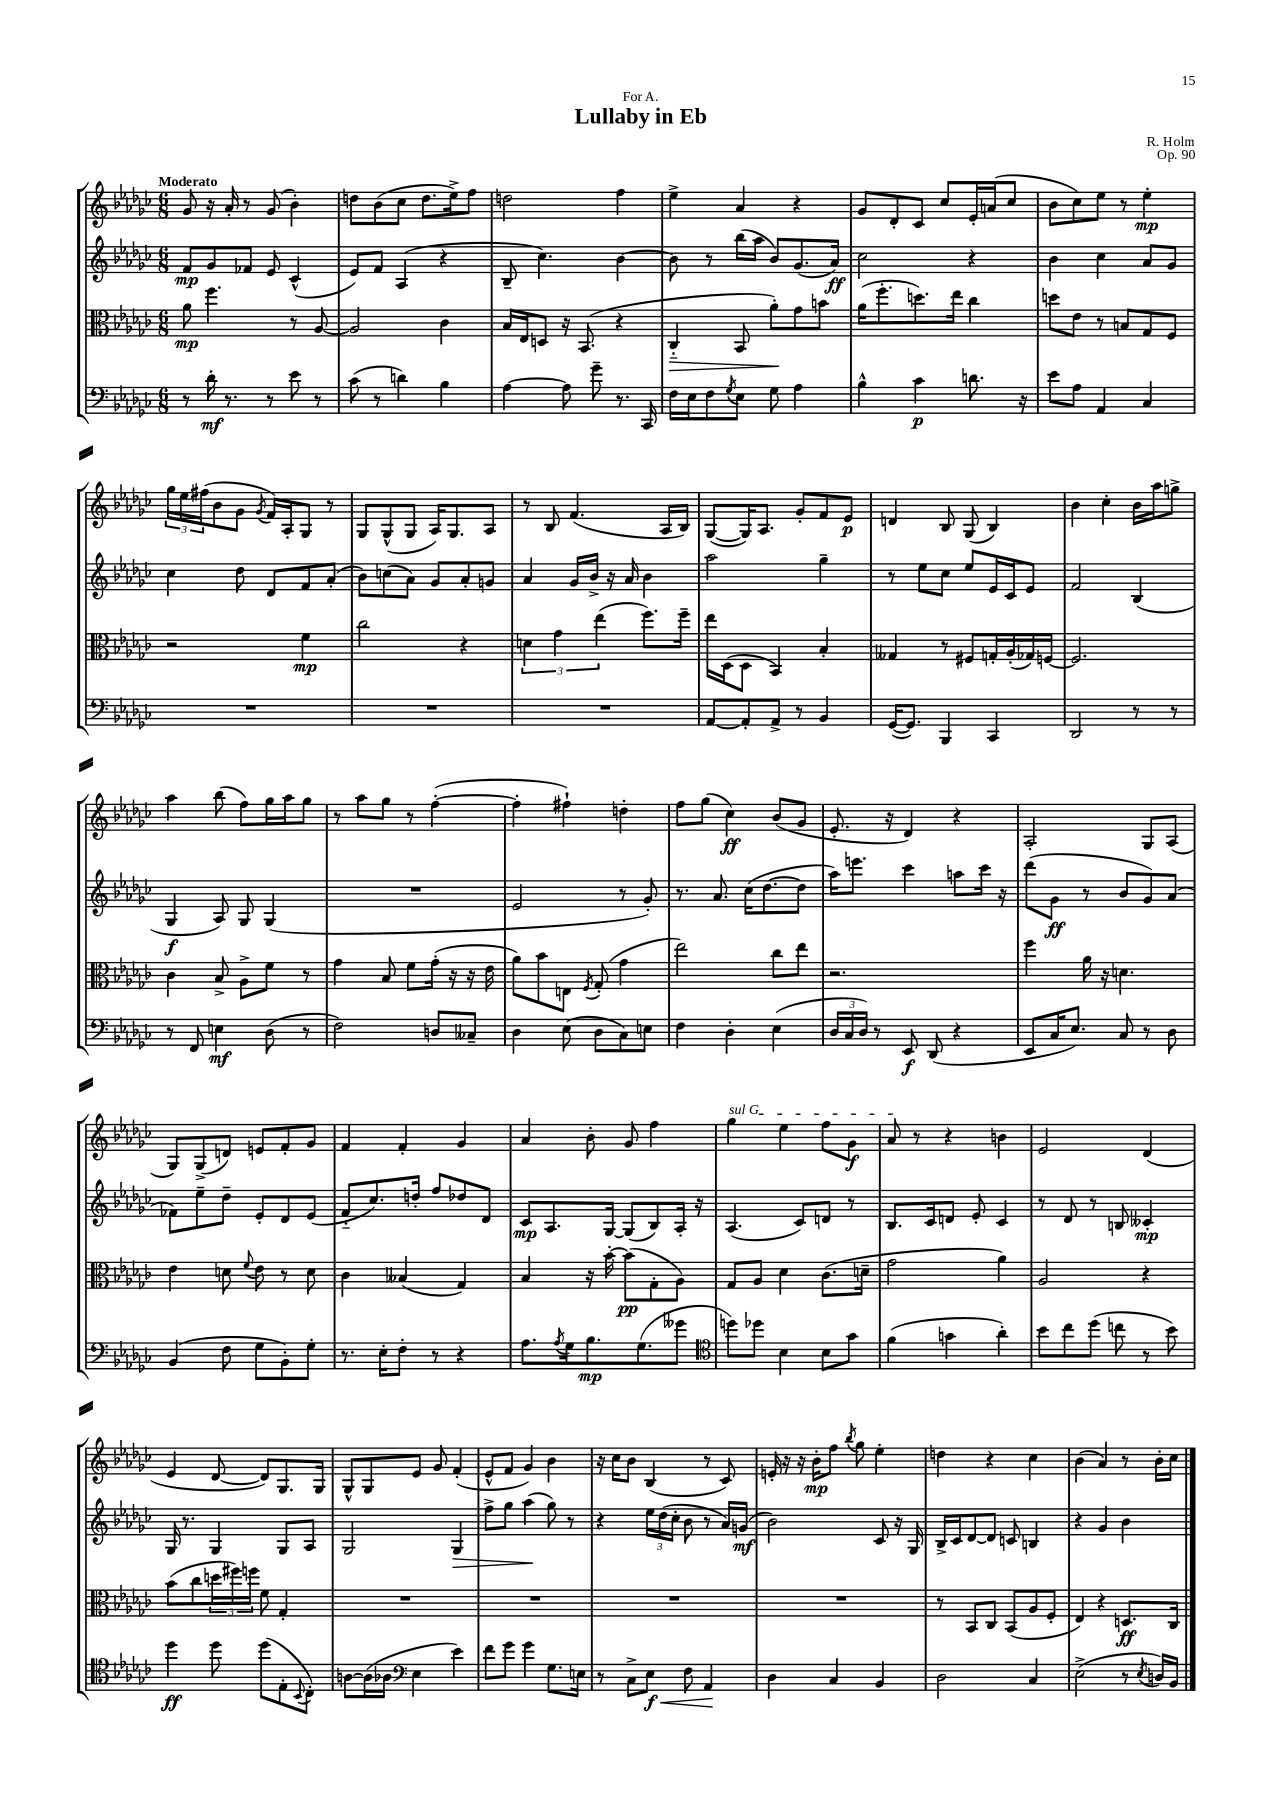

**kern	**kern	**kern	**kern
*staff4	*staff3	*staff2	*staff1
*clefF4	*clefC3	*clefG2	*clefG2
*k[b-e-a-d-g-c-]	*k[b-e-a-d-g-c-]	*k[b-e-a-d-g-c-]	*k[b-e-a-d-g-c-]
*M6/8	*M6/8	*M6/8	*M6/8
8r	8a-	8f	8g-
16d-'	4.ff	8g-	16r
8.r	.	.	16a-'
.	.	8f-	8r
8r	.	8e-	(8g-
8e-	8r	(4c-^^	4b-')
8r	[8A-	.	.
=	=	=	=
(8c-	2A-]	8e-)	8dd
8r	.	8f	(8b-
4d)	.	(4A-	8cc-
.	.	.	8.dd
4B-	4c-	4r	.
.	.	.	16ee-^)
.	.	.	8ff
=	=	=	=
[4A-	16B-	8B-~	2dd
.	16E-	.	.
.	8D	4.cc-)	.
8A-]	16r	.	.
.	(8.BB-	.	.
8g-~	.	.	.
8.r	4r	[4b-	4ff
16CC-	.	.	.
=	=	=	=
16F	4C-'~	8b-]	4ee-^
16E-	.	.	.
8F	.	8r	.
8qG-	.	.	.
8E-	8BB-	(16bb-	4a-
.	.	16aa-	.
8G-	8a-')	8b-)	.
4A-	8g-	(8.g-	4r
.	8b	.	.
.	.	16a-)	.
=	=	=	=
4B-^^	(16a-	2cc-	8g-
.	8.ff'	.	.
.	.	.	8d-'
4c-	8.dd)	.	8c-
.	.	.	8cc-
.	16ee-	.	.
8.d	4cc-	4r	16e-'
.	.	.	(16a
.	.	.	8cc-
16r	.	.	.
=	=	=	=
8e-	8dd	4b-	8b-
8A-	8e-	.	8cc-)
4AA-	8r	4cc-	8ee-
.	8B	.	8r
4C-	8G-	8a-	4ee-'
.	8F	8g-	.
=	=	=	=
2.r	2r	4cc-	24gg-
.	.	.	24ee-
.	.	.	(24ff#
.	.	.	8b-
.	.	8dd-	8g-
.	.	.	8qg-
.	.	8d-	16f)
.	.	.	16A-'
.	4f	8f	8G-
.	.	(8a-'	8r
=	=	=	=
2.r	2cc-	8b-)	8G-
.	.	(8cc	(8G-^^
.	.	8a-)	8G-
.	.	8g-	16A-)
.	.	.	8.G-
.	4r	8a-'	.
.	.	8g	8A-
=	=	=	=
2.r	6d	4a-	8r
.	.	.	8B-
.	6g-	.	.
.	.	16g-	(4.f
.	.	16b-^	.
.	(6ee-	.	.
.	.	16r	.
.	.	16a-	.
.	8.ff)	4b-	.
.	.	.	16A-
.	16ff~	.	16B-)
=	=	=	=
[8AA-	16ee-	2aa-	([8G-
.	(16D-	.	.
8AA-']	8D-	.	16G-])
.	.	.	8.A-
8AA-^	4BB-)	.	.
8r	.	.	8g-'
4BB-	4B-'	4gg-~	8f
.	.	.	8e-
=	=	=	=
([16GG-	4G--	8r	4d
8.GG-])	.	.	.
.	.	8ee-	.
4BBB-	8r	8cc-	8B-
.	8F#	8ee-	(8G-
4CC-	16G'	16e-	4B-)
.	(16A-'	16c-	.
.	16G-)	8e-	.
.	[16F	.	.
=	=	=	=
2DD-	2.F]	2f	4b-
.	.	.	4cc-'
8r	.	(4B-	16b-
.	.	.	16aa-
8r	.	.	8gg^
=	=	=	=
8r	4c-	4G-	4aa-
8FF	.	.	.
4E	8B-^	8A-)	(8bb-
.	8A-^	8G-	8ff)
(8D-	8f	(4G-	16gg-
.	.	.	16aa-
8r	8r	.	8gg-
=	=	=	=
2F)	4g-	2.r	8r
.	.	.	8aa-
.	8B-	.	8gg-
.	8f	.	8r
8D	(16g-'	.	([4ff'
.	16r	.	.
8C--~	16r	.	.
.	16e-	.	.
=	=	=	=
4D-	8a-)	2e-	4ff']
.	8b-	.	.
(8E-	8E	.	4ff#`)
.	8qF	.	.
8D-	(8G-'	.	.
8C-)	4g-	8r	4dd'
8E	.	8g-')	.
=	=	=	=
4F	2ee-)	8.r	8ff
.	.	.	(8gg-
.	.	8.a-	.
4D-'	.	.	4cc-)
.	.	(16cc-	.
.	.	[8.dd-	.
(4E-	8cc-	.	(8b-
.	8ee-	8dd-]	8g-
=	=	=	=
24D-	2.r	16aa-)	8.e-'
24C-	.	.	.
.	.	8.eee	.
24D-)	.	.	.
8r	.	.	.
.	.	.	16r
8EE-	.	4ccc-	4d-)
(8DD-	.	.	.
4r	.	8aa	4r
.	.	16ccc-	.
.	.	16r	.
=	=	=	=
8EE-	4ff	(8ddd-	2A-'
16C-	.	8g-	.
8.E-)	.	.	.
.	16a-	8r	.
.	16r	.	.
8C-	4.d	8b-	.
8r	.	8g-)	8G-
8D-	.	(8a-	(8A-
=	=	=	=
(4BB-	4e-	8f-)	8G-)
.	.	8ee-~	(8G-^
8F	8d	8dd-~	8d)
.	8qqf	.	.
8G-	8e-	8e-'	8e
8BB-')	8r	8d-	8f'
8G-'	8d	(8e-	8g-
=	=	=	=
8.r	4c-	8f'~	4f
.	.	8.cc-)	.
16E-'	.	.	.
8F'	(4B--	.	4f'
.	.	16dd'	.
8r	.	8ff	.
4r	4G-)	8dd-	4g-
.	.	8d-	.
=	=	=	=
8.A-	4B-	8c-	4a-
.	.	8.A-	.
8qA-	.	.	.
16G-	.	.	.
8.B-	16r	.	8b-'
.	[16b-'	[16G-	.
.	(8b-]	(8G-]	8g-
(8.G-	.	.	.
.	8G-'	8B-)	4ff
8g--	8A-)	16A-'	.
.	.	16r	.
=	=	=	=
*clefC4	*	*	*
8dd)	8G-	(4.A-	4gg-
8dd-	8A-	.	.
4B-	4d-	.	4ee-
.	.	8c-)	.
8B-	(8.c-	8d	8ff
8g-	.	8r	8g-
.	16d~	.	.
=	=	=	=
(4f	2g-	8.B-	8a-
.	.	.	8r
.	.	16c-	.
4g	.	8d	4r
.	.	8e-'	.
4a-')	4a-)	4c-	4b
=	=	=	=
8b-	2A-	8r	2e-
8cc-	.	8d-	.
(8dd-	.	8r	.
8cc	.	8B	.
8r	4r	4c--'	(4d-
8b-)	.	.	.
=	=	=	=
4dd-	(8b-	16G-	4e-
.	.	8.r	.
.	8cc-	.	.
8dd-	24dd	4G-	[8d-
.	24ff#)	.	.
.	24ff	.	.
(8dd-	8f	.	8d-])
8E-'	4G-'	8G-	8.G-
8qqBB-	.	.	.
8C-')	.	8A-	.
.	.	.	16G-
=	=	=	=
[8A	2.r	2G-	8G-^^
(16A]	.	.	8G-
16A-	.	.	.
*clefF4	*	*	*
4E-	.	.	8e-
.	.	.	8g-
4e-)	.	4G-	(4f'
=	=	=	=
8f	2.r	8ff^	8e-^^
8g-	.	8gg-	8f
4g-	.	(4aa-	4g-)
8.G-	.	8gg-)	4b-
.	.	8r	.
16E	.	.	.
=	=	=	=
8r	2.r	4r	16r
.	.	.	16cc-
8C-^	.	.	8b-
8E-	.	24ee-	(4B-
.	.	(24dd-	.
.	.	24cc-'	.
8F	.	8b-	.
4AA-	.	8r	8r
.	.	16a-)	8c-)
.	.	(16g	.
=	=	=	=
4D-	2.r	2b-)	16e'
.	.	.	16r
.	.	.	16r
.	.	.	16b-'
4C-	.	.	8ff
.	.	.	8qbb-
.	.	.	8gg-
4BB-	.	8c-	4ee-'
.	.	16r	.
.	.	16G-	.
=	=	=	=
2D-	8r	16B-^	4dd
.	.	16c-	.
.	8BB-	[8d-	.
.	8C-	8d-]	4r
.	(8BB-	8c	.
4C-	8A-	4B	4cc-
.	8F'	.	.
=	=	=	=
(2E-^	4E-)	4r	(4b-
.	4r	4g-	4a-)
8r	8.D	4b-	8r
8qE-	.	.	.
16D)	.	.	16b-'
16BB-	16C-	.	16cc-
==	==	==	==
*-	*-	*-	*-
